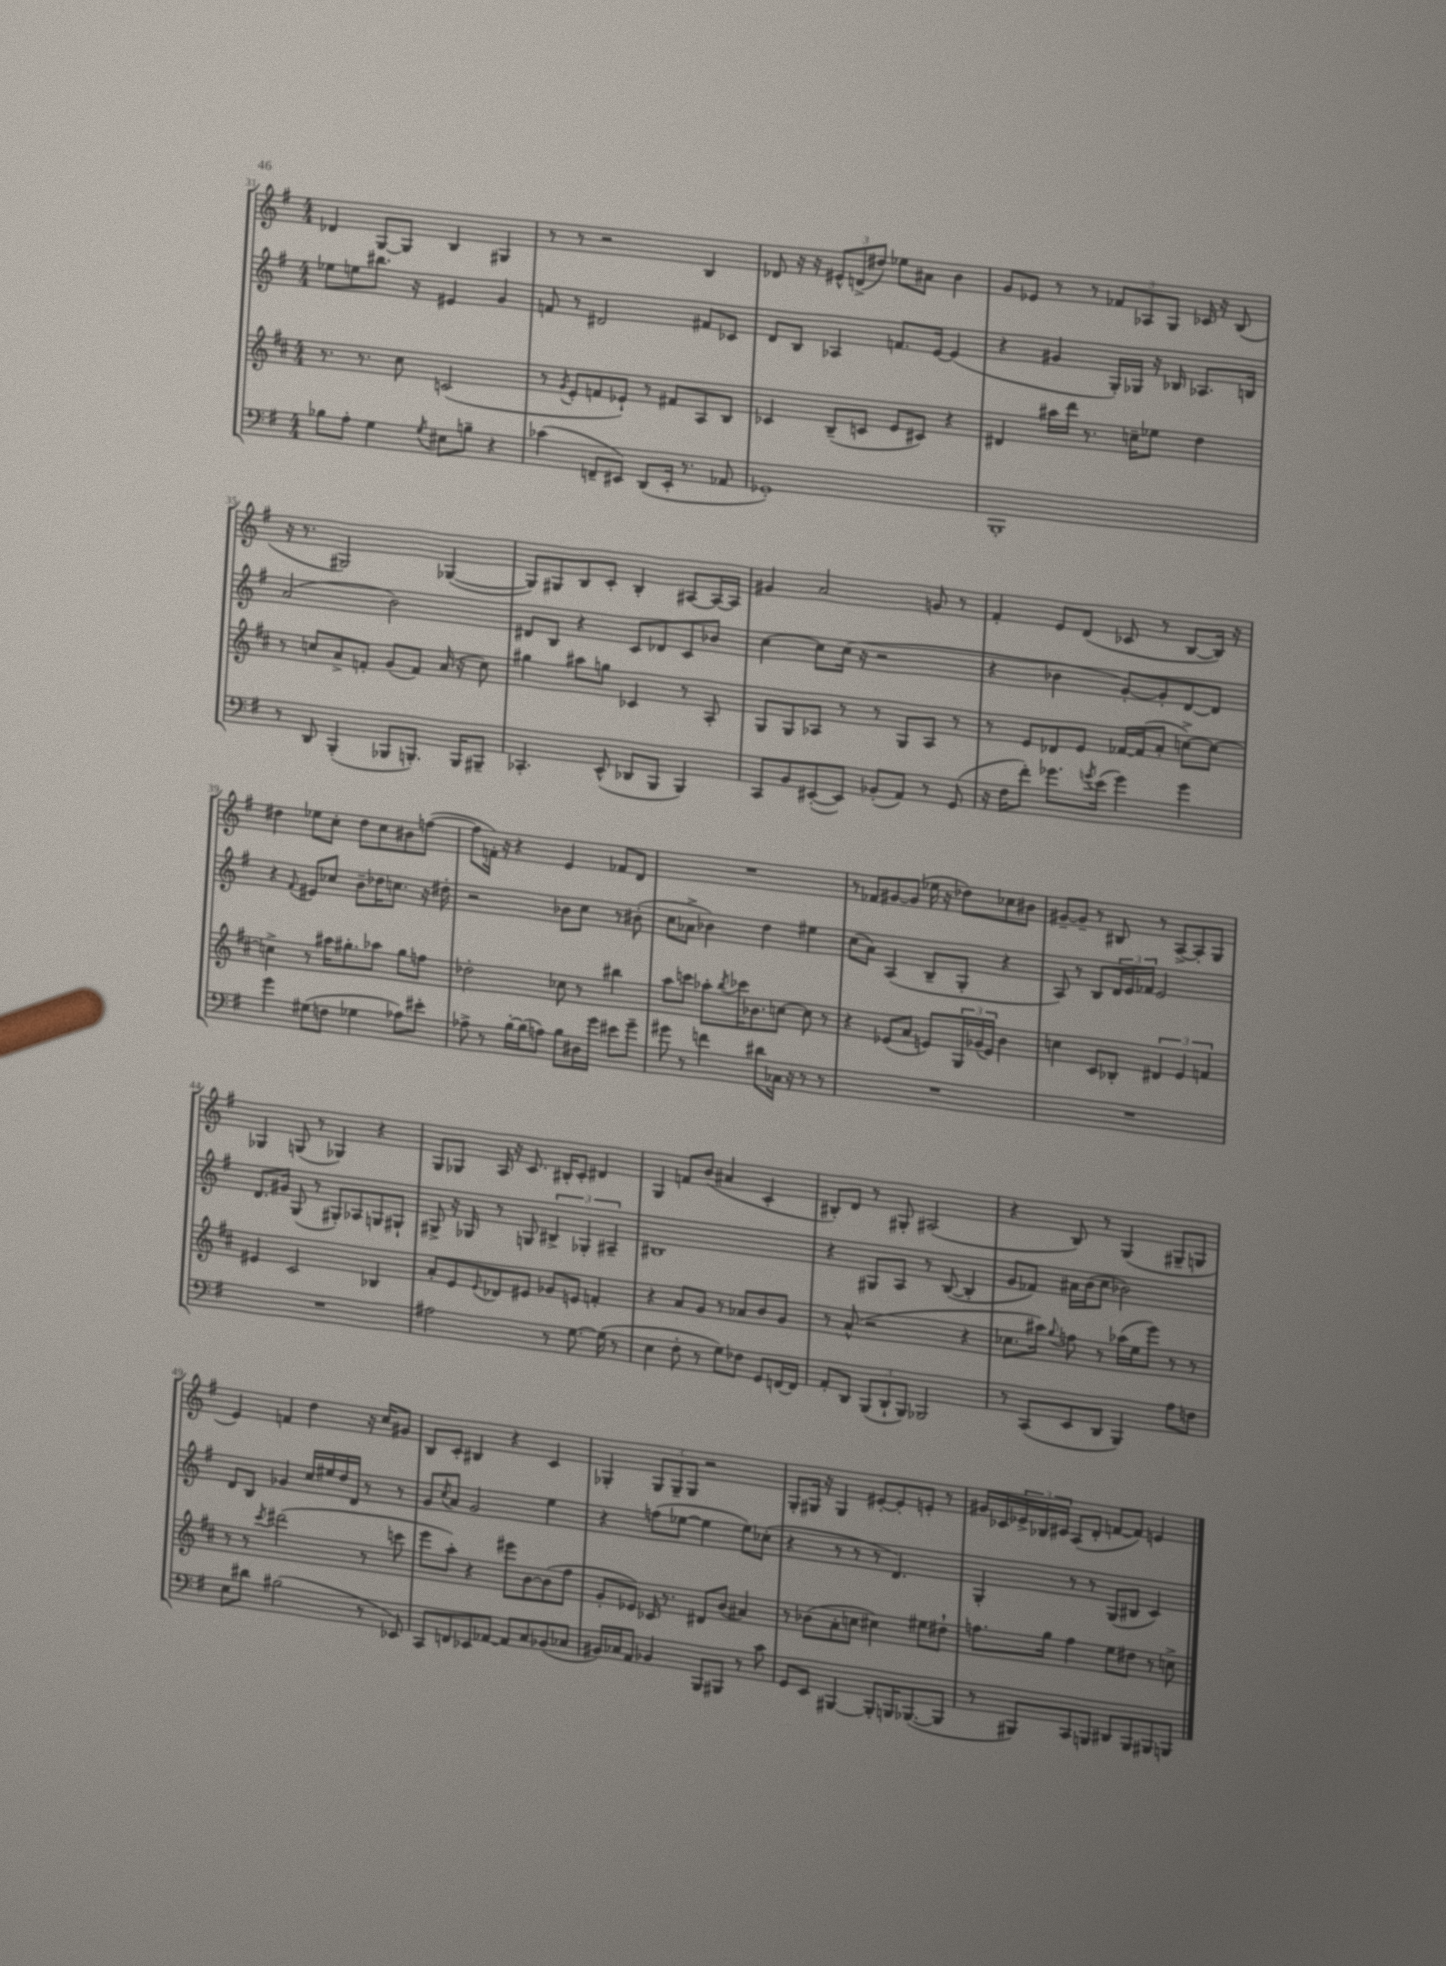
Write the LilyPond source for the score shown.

<<
\new StaffGroup <<
\new Staff = "s0" {
    \clef treble \key g \major \numericTimeSignature \time 4/4
    des'4 g8~ g8 b4 gis4 |
    r8 r8 r2 b4 |
    des'8 r16 r16 \tuplet 3/2 { eis'8-^ d'8->( dis''8) } ees''8 ais'8 b'4 |
    g'8 ees'8 r8 r8 \tuplet 3/2 { fes'8 aes8 g8 } ces'16 r16 b8( |
    r16 r8. gis2) ges4~( |
    ges8) gis8 b8 c'8-. b4-. ais8~ ais16~ ais16 |
    gis'4 a'2 g'8 r8 |
    fis'4-. e'8 d'8( ces'8 r8 b8~ b16) r16 |
    dis''4 ees''8 c''8-. dis''8 c''8 bis'8 f''8~( |
    f''8 f'16-.) r16 r4 e'4 fes'8 d'8 |
    R1 |
    r8 fes'8 gis'8~ gis'8( ees''16 r16 des''8) ces''8 bis'8 |
    gis'8~-- gis'8-- r8 bis8 r8 a8~-> a8-. g8 |
    ges4 g8( r8 ges4) r4 |
    g8 ges8 a16 r16 c'8. bis16-. c'8-. dis'4 |
    g4 f'8 b'8( ais'4 c'4-. |
    bis8-.) d'8 r8 gis8-. ais2( |
    r4 b8) r8 g4( gis8-- g8 |
    e'4) f'4 d''4 r16 c''16 gis'8 |
    b8 c'8-. bis4 r4 c'4 |
    ges4-. \tuplet 3/2 { ges8 ges8-- ges8 } r2 |
    g8-. gis16 r16 gis4 eis'8~-. eis'8-. e'8-. r8 |
    gis'16 ces'16 \tuplet 3/2 { ees'16-> bes16 cis'16 } a8( d'8-. f'8~ f'8) e'4 \bar "|." |
}
\new Staff = "s1" {
    \clef treble \key g \major \numericTimeSignature \time 4/4
    ees''8 e''8 bis''8. r16 eis'4 g'4 |
    f'8 r8 dis'2 fis'8 ces'8 |
    d'8 b8 aes4 f'8. e'16~ e'4( |
    r4 gis'4 g16-.) ges16 r16 bes16 aes8. b16 |
    a'2( b'2) |
    dis'8 b8 r4 c'8 des'8 c'8 bes'8 |
    c''4~ c''8 c''16( r16 r2 |
    r4 bes'4 g'8~-.) g'8-. d'8~ d'8 |
    r4 \appoggiatura { fis'8 } eis'8 ces''8 b'8-- des''16 c''8. r16 dis''16-. |
    r2 bes'8 c''8 r8 bis'8-.( |
    c''8 aes'8-> bes'4) d''4 eis''4 |
    c''8( a'8) a4( b8-- g8-. r4 |
    a8) r8 b8 \tuplet 3/2 { d'16 e'16 fes'16 } e'2 |
    d'8. gis'16 g8( r8 gis8-.) aes8 g8 gis8-! |
    gis8-> r16 ges16 r8 g8 \tuplet 3/2 { bis4-> ges4-. ais4-- } |
    bis1 |
    r4 gis8 a8 r8 b8~( b4-. |
    g'8 fes'8) ais'16 b'16( c''8 bes'2) |
    d'8 b8 ges'4 c''16 eis''16 d''16 d'16 r8 r8 |
    g'8 \acciaccatura { c''8 } a'8 g'2 e''4 |
    r4 f''8( ees''8~ ees''4 ees''8) ces''8-.( |
    r4 r8 r8 r8 d'4.) |
    g4-. r8 r8 g8( bis8 c'4) \bar "|." |
}
\new Staff = "s2" {
    \clef treble \key d \major \numericTimeSignature \time 4/4
    r8. r8. cis''8 c'2( |
    r8 \acciaccatura { g'8 } e'8-. f'8 ees'8-!) r8 fis'8 a8 b8 |
    ces'4 b8--( c'8 e'8 cis'8) r4 |
    dis'4 ais''16 d'''16 r8. c''16-- ees''8 d''4 |
    r8 c''8 a'8-> f'8-. g'8( f'8) a'16( r16 c''8) |
    gis''4 ais''8 g''8 ces'4 r8 a8-. |
    g8 g8 aes8 r8 r8 g8 aes8 r8 |
    r8 e'8 des'8 e'8 fes'16~ fes'16( a'8-. c''8~->) c''8~ |
    c''4-> r8 ais''16 gis''8.-. aes''8 gis''8 f''8 |
    des''2-. ces''8 r8 bis''4 |
    a''8 c'''8 aes''8-. \acciaccatura { b''8 } ces'''16 bes'8. c''8~ c''8 r8 |
    r4 ees'8( a'8 e'8) \tuplet 3/2 { g16 ges'16( e'16) } b'4 |
    c''4 cis'8 bes8-. \tuplet 3/2 { dis'4 e'4 f'4 } |
    eis'4 cis'2 bes4 |
    a'8-. e'8 \appoggiatura { e'8 } des'8 eis'8 ges'8 e'8 f'4-. |
    r4 a'8 g'8 r8 aes'8 b'8 g'8 |
    r8 a'8-^( r2 r4 |
    ces''8. ais''16) \appoggiatura { g''8 } f''8 r8 aes''16( e''16 e'''8) r8 r8 |
    r8 r8 \acciaccatura { cis'''8 } dis'''2( r8 c'''8 |
    e'''8 a''8-.) r4 eis'''8 b'8~ b'8( fis''8 |
    g'8-. ees'8) ces'16 r8. dis'8 b'8( ais'4) |
    r8 bes'8( a'8-. c''8 cis''4) eis''8 dis''8-! |
    f''8. g''16 f''4 e''8 dis''8 r8 c''8-> \bar "|." |
}
\new Staff = "s3" {
    \clef bass \key g \major \numericTimeSignature \time 4/4
    bes8 a8-. g4 \acciaccatura { g8 } eis8 b8-- r4 |
    ces'4( f,8-- eis,8) d,8( eis,16-. r8. aes,8 |
    ges,1-.) |
    b,,1-. |
    r8 d,8 b,,4-.( bes,,8 b,,8.-.) b,,16 bis,,8-- |
    ces,4.-. e,8-^( des,8 b,,8 b,,4) |
    c,8 b,8 eis,8~-.( eis,8) bes,8-.( a,8) r8 g,8( |
    r16 fis16 fis'8-.) ges'8. \acciaccatura { g'8 } e'16( g'4) g'4 |
    g'4 gis8( f8 ges4 aes8) eis'8-. |
    aes8-> r8 b16~-. b16( a8) b8 dis16 g'16 eis'8 g'8-- |
    gis'8 r8 f'4 dis'8 ces16 r16 r8 r8 |
    R1 |
    R1 |
    R1 |
    ais2 r8 g8.~ g16( r8 |
    e4 fis8-. r8 g8) fes8 g,8 f,16~ f,16 |
    a,8-. d,8 \tuplet 3/2 { b,,8( d,8-! b,,8) } bes,,2 |
    r8 c,8( e,8 d,8 b,,4) a8 f8 |
    e8 dis'8 bis2( r8 ees,8) |
    c,8 f,8 ees,8 aes,8~ aes,8 c8 bes,8( ces8 |
    bis,16) ces16 a,8 bes,4 b,,8 bis,,8 r8 c'8 |
    g,8 e,8 bis,,4~ bis,,8-. b,,16 bes,,8.~( bes,,8 |
    r8 bis,,8) c,8 b,,8 dis,8 b,,8 bis,,8 b,,8 \bar "|." |
}
>>
>>
\layout { \context { \Score currentBarNumber = #31 } }
